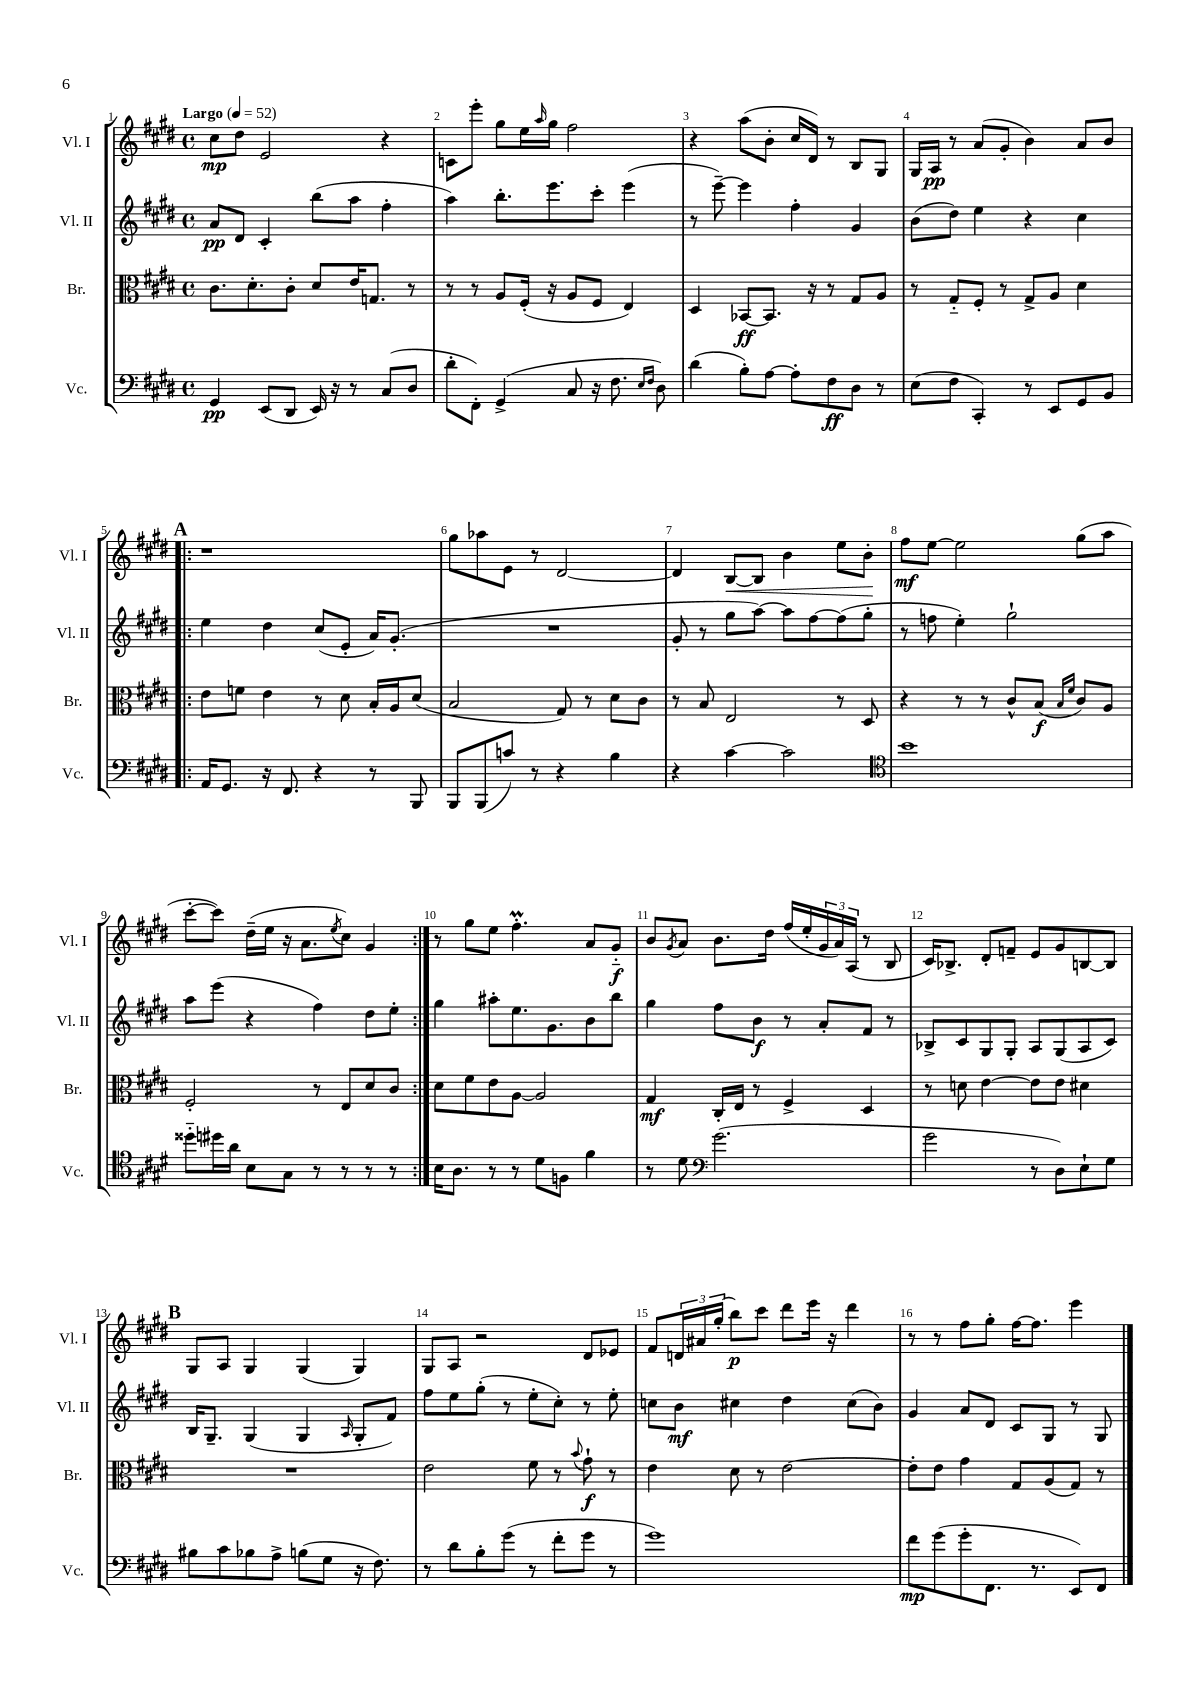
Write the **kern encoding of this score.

**kern	**kern	**kern	**kern
*staff4	*staff3	*staff2	*staff1
*clefF4	*clefC3	*clefG2	*clefG2
*k[f#c#g#d#]	*k[f#c#g#d#]	*k[f#c#g#d#]	*k[f#c#g#d#]
*M4/4	*M4/4	*M4/4	*M4/4
*met(c)	*met(c)	*met(c)	*met(c)
*MM52	*MM52	*MM52	*MM52
4GG#	8.c#	8a	8cc#
.	.	8d#	8dd#
.	8.d#'	.	.
(8EE	.	4c#'	2e
8DD#	8c#'	.	.
16EE)	8d#	(8bb	.
16r	.	.	.
8r	16e	8aa	.
.	8.G	.	.
(8C#	.	4ff#'	4r
8D#	8r	.	.
=	=	=	=
8d#'	8r	4aa)	8c
8FF#')	8r	.	8eee'
(4GG#^	8A	8.bb'	8gg#
.	(16F#'	.	16ee
.	.	.	16qqaa
.	16r	8.eee	16gg#
8C#	8A	.	2ff#
16r	8F#	8ccc#'	.
8.F#	.	.	.
.	4E)	(4eee	.
16qqE	.	.	.
16qqF#	.	.	.
8D#)	.	.	.
=	=	=	=
(4d#	4D#	8r	4r
.	.	[8eee~)	.
8B')	[8BB-	4eee]	(8aa
[8A	8.BB-]	.	8b'
8A']	.	4ff#'	16cc#
.	16r	.	16d#)
8F#	8r	.	8r
8D#	8G#	4g#	8B
8r	8A	.	8G#
=	=	=	=
(8E	8r	(8b	16G#
.	.	.	16A
8F#	8G#'~	8dd#)	8r
4CC#')	8F#'	4ee	(8a
.	8r	.	8g#'
8r	8G#^	4r	4b)
8EE	8A	.	.
8GG#	4d#	4cc#	8a
8BB	.	.	8b
=!|:	=!|:	=!|:	=!|:
16AA	8e	4ee	1r
8.GG#	.	.	.
.	8f	.	.
16r	4e	4dd#	.
8.FF#	.	.	.
4r	8r	(8cc#	.
.	8d#	8e'	.
8r	16B'	16a)	.
.	16A	(8.g#'	.
8BBB	(8d#	.	.
=	=	=	=
8BBB	2B	1r	8gg#
(8BBB	.	.	8aa-
8c)	.	.	8e
8r	.	.	8r
4r	8G#)	.	[2d#
.	8r	.	.
4B	8d#	.	.
.	8c#	.	.
=	=	=	=
4r	8r	8g#'	4d#]
.	8B	8r	.
[4c#	2E	8gg#	[8B
.	.	[8aa)	8B]
2c#]	.	8aa]	4b
.	.	[8ff#	.
.	8r	(8ff#]	8ee
.	8D#	8gg#'	8b'
=	=	=	=
*clefC4	*	*	*
1b	4r	8r	8ff#
.	.	8ff	[8ee
.	8r	4ee')	2ee]
.	8r	.	.
.	8c#^^	2gg#`	.
.	(8B	.	.
.	16qqB	.	.
.	16qqf#	.	.
.	8c#)	.	(8gg#
.	8A	.	8aa
=	=	=	=
8dd##'~	2F#'	8aa	[8ccc#'
16dd#	.	(8eee	8ccc#])
16a	.	.	.
8B	.	4r	(16dd#~
.	.	.	16ee
8G#	.	.	16r
.	.	.	8.a
8r	8r	4ff#)	.
.	.	.	8qee
8r	8E	.	8cc#)
8r	8d#	8dd#	4g#
8r	8c#	8ee'	.
=:|!	=:|!	=:|!	=:|!
16B	8d#	4gg#	8r
8.A	.	.	.
.	8f#	.	8gg#
8r	8e	8aa#'	8ee
8r	[8A	8.ee	4.ff#'
8d#	2A]	.	.
.	.	8.g#	.
8F	.	.	.
4f#	.	8b	8a
.	.	8bb	8g#'~
=	=	=	=
8r	4G#	4gg#	8b
.	.	.	8qg#
8d#	.	.	8a
*clefF4	*	*	*
(2.g#	16C#'	8ff#	8.b
.	16E	.	.
.	8r	8b	.
.	.	.	16dd#
.	4F#^	8r	(16ff#
.	.	.	16ee'
.	.	8a'	24g#
.	.	.	24a)
.	.	.	(24A
.	4D#	8f#	8r
.	.	8r	8B
=	=	=	=
2g#	8r	8B-^	16c#)
.	.	.	8.B-^
.	8d	8c#	.
.	[4e	8G#	8d#'
.	.	8G#'	8f~
8r	8e]	8A	8e
8D#)	8e	(8G#	8g#
8E`	4d#	8A	[8B
8G#	.	8c#)	8B]
=	=	=	=
8B#	1r	16B	8G#
.	.	8.G#~	.
8c#	.	.	8A
8B-	.	(4G#	4G#
8A^	.	.	.
(8B	.	4G#	(4G#
8G#	.	.	.
.	.	16qqA	.
16r	.	8G#'	4G#)
8.F#)	.	.	.
.	.	8f#)	.
=	=	=	=
8r	2e	8ff#	8G#
8d#	.	8ee	8A
8B'	.	(8gg#'	2r
(8g#	.	8r	.
8r	8f#	8ee'	.
8f#'	8r	8cc#')	.
.	8qqb	.	.
8g#	8g#`	8r	8d#
8r	8r	8ee'	8e-
=	=	=	=
1g#)	4e	8cc	8f#
.	.	8b	24d
.	.	.	24a#
.	.	.	(24gg#'
.	8d#	4cc#	8bb)
.	8r	.	8ccc#
.	[2e	4dd#	8ddd#
.	.	.	16eee
.	.	.	16r
.	.	(8cc#	4ddd#
.	.	8b)	.
=	=	=	=
8f#	8e']	4g#	8r
(8g#	8e	.	8r
8g#'	4g#	8a	8ff#
8.FF#	.	8d#	8gg#'
.	8G#	8c#	[16ff#
8.r	.	.	8.ff#]
.	(8A	8G#	.
8EE)	8G#)	8r	4eee
8FF#	8r	8G#	.
==	==	==	==
*-	*-	*-	*-
